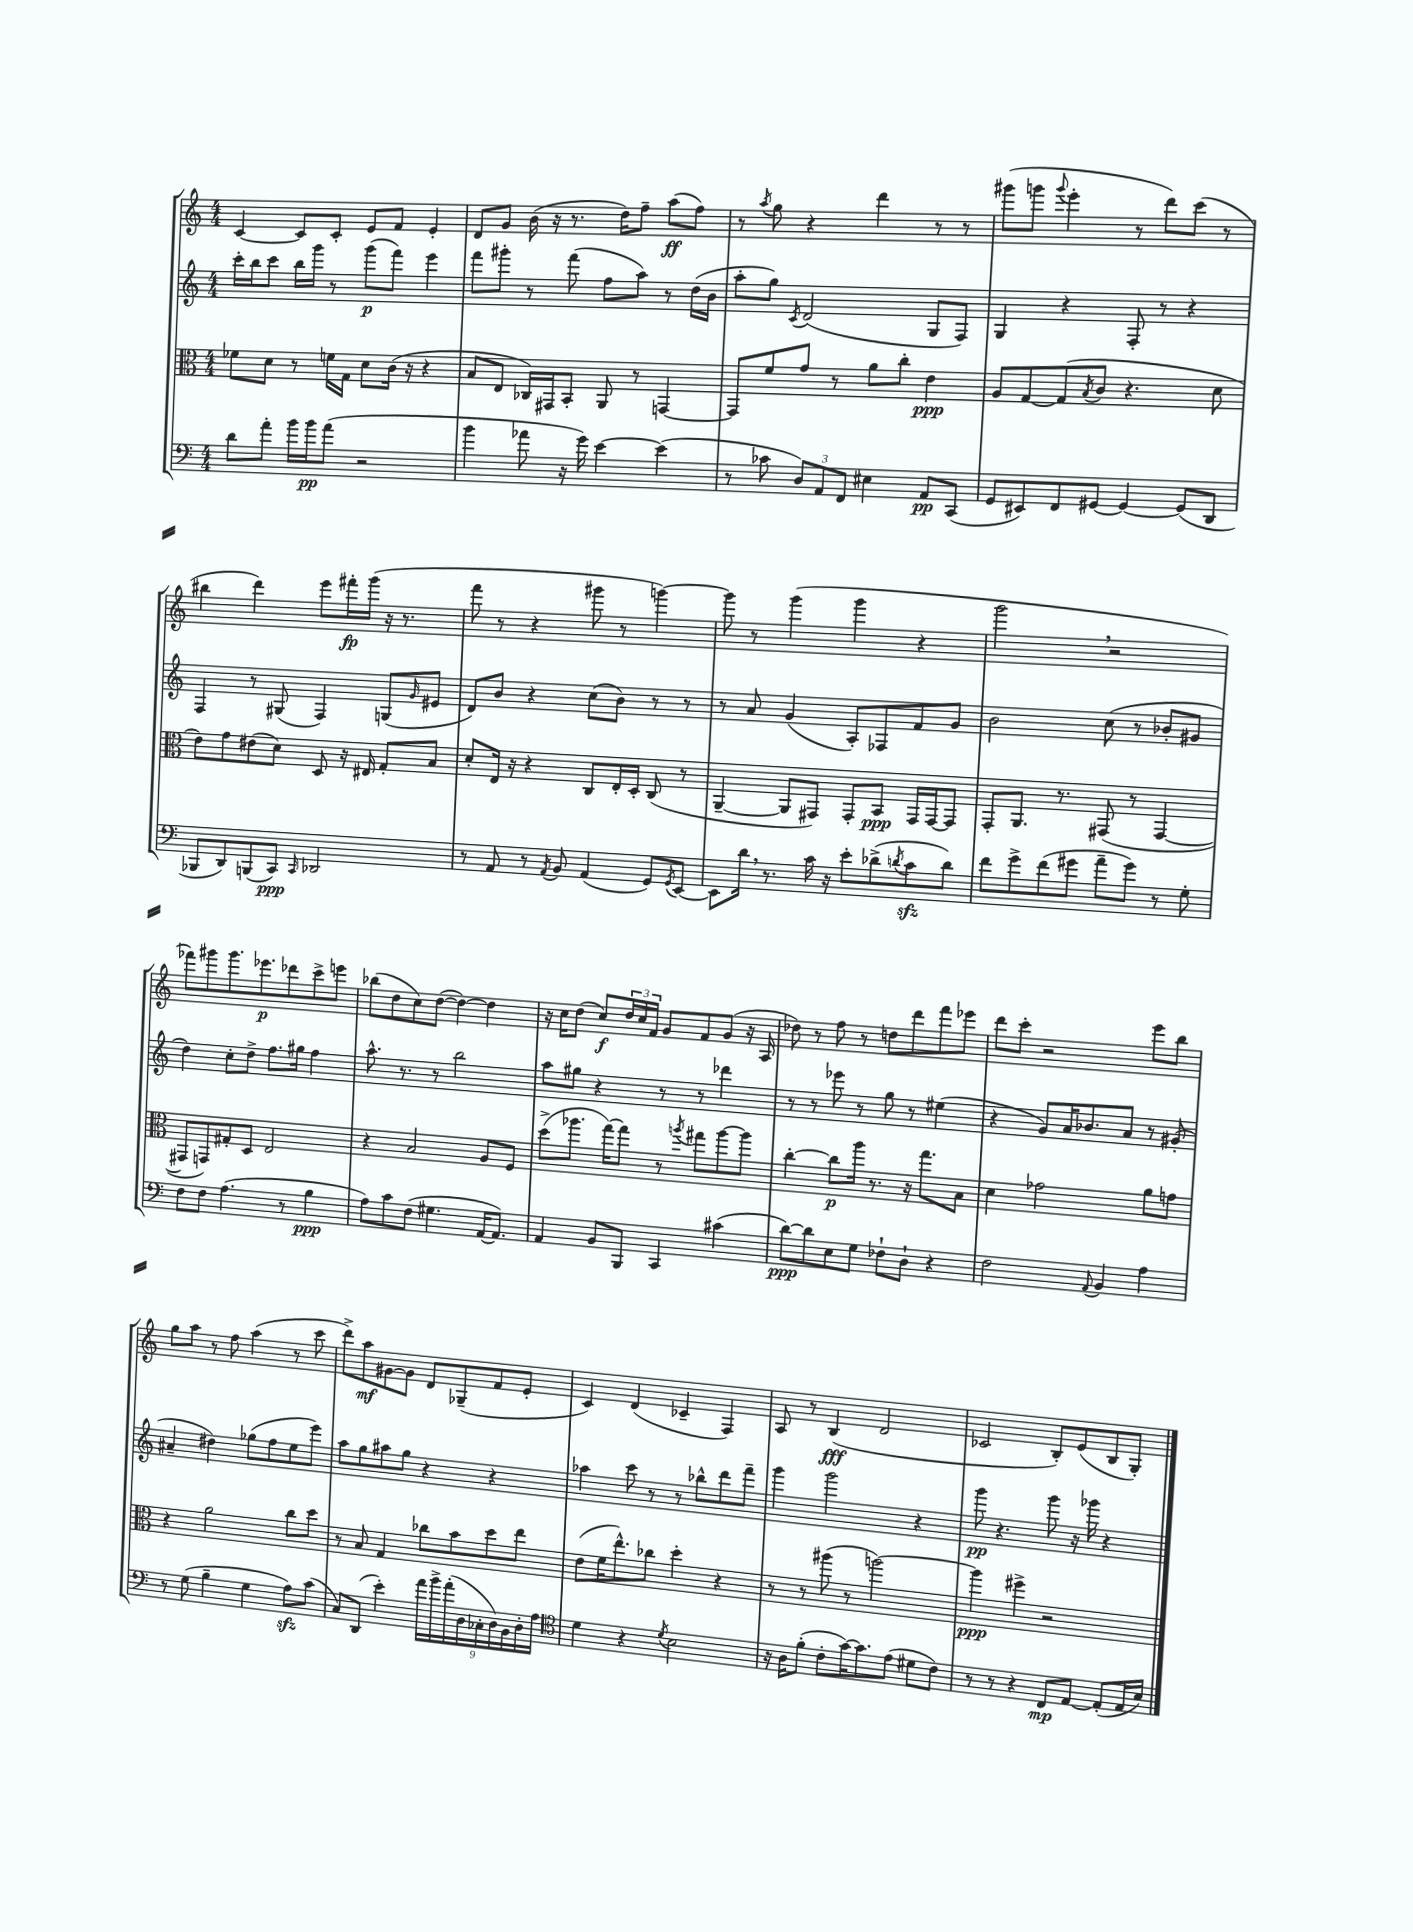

**kern	**kern	**kern	**kern
*staff4	*staff3	*staff2	*staff1
*clefF4	*clefC3	*clefG2	*clefG2
*k[]	*k[]	*k[]	*k[]
*M4/4	*M4/4	*M4/4	*M4/4
8d	8f-	16ccc'	[4c
.	.	16bb	.
8a'	8d	8ccc	.
16b	8r	16bb	8c]
16b	.	16ggg	.
(8a	16f	8r	8c'
.	16G	.	.
2r	8d	(8ggg	8e
.	(16c	8fff)	8f
.	16r	.	.
.	4r	4eee	4e'
=	=	=	=
4b	8B	8fff	8d
.	8E	8ggg#'	8g
8a-	16C-)	8r	(16b
.	16GG#	.	16r
16r	8BB'	(8fff	8.r
16g)	.	.	.
[4e	8AA	8ff	.
.	.	.	16dd)
.	8r	8aa)	8ff~
(4e]	[4GG	8r	(8aa
.	.	(16dd	8ff)
.	.	16b	.
=	=	=	=
8r	8GG]	8aa'	8r
.	.	.	8qaa
8c-	8f	8gg)	8gg
.	.	8qc	.
12D)	8g	(2d	4r
12AA	.	.	.
.	8r	.	.
12FF	.	.	.
4E#	8a	.	4ddd
.	8cc'	.	.
8AA	4e	8G	8r
(8CC	.	8F)	8r
=	=	=	=
8GG	8A	4G	(8ggg#
8EE#)	[8G	.	8ggg
.	.	.	8qqggg
8FF	(8G]	4r	4eee'
.	8qB	.	.
[8GG#	8c	.	.
4GG#_	4.r	8F'	8r
.	.	8r	8ddd)
(8GG#]	.	4r	(8ccc
8DD	8d	.	8r
=	=	=	=
8BBB-	8e)	4F	4bb#
8DD)	8g	.	.
(8BBB	(8e#	8r	4ddd)
8CC)	8d)	(8G#	.
16qqCC	.	.	.
2DD-	8D	4F)	8eee
.	16r	.	16fff#'
.	16E#	.	(16ggg
.	8G'	(8G	16r
.	.	.	8.r
.	.	16qqg	.
.	8B	8e#	.
=	=	=	=
8r	8d'	8d)	8fff
8AA	16E	8b	8r
.	16r	.	.
8r	4r	4r	4r
8qAA	.	.	.
8BB	.	.	.
(4AA	8C	(8cc	8ggg#
.	16E'	8b)	8r
.	16D'	.	.
8GG)	(8C	8r	[4ggg)
8qGG	.	.	.
[8EE	8r	8r	.
=	=	=	=
8EE]	[4AA~	8r	8ggg]
16d	.	8a	8r
8.r	.	.	.
.	8AA]	(4g	(4ggg
16c	8GG#)	.	.
16r	.	.	.
8e'	8GG#'	8A')	4ggg
(8d-^	8BB	8F-	.
8qd	.	.	.
8c	16GG#	8f	4r
.	[16GG#	.	.
8d)	8GG#]	8g	.
=	=	=	=
8f	8GG'	2b	2ggg
8g^	8.AA	.	.
(8f	.	.	.
.	8.r	.	.
8g#	.	.	.
8a~	(8GG#	(8cc	2r
8g#)	8r	8r	.
8r	[4GG#	8b-'	.
8G'	.	8g#	.
=	=	=	=
8F	8GG#]	4dd)	8fff-)
8F	8GG)	.	8ggg#
(4.A	8G#'	8cc'	8.ggg#
.	8D	8dd^	.
.	.	.	8.eee-
.	2E	8.ff	.
8r	.	.	8ddd-
.	.	16gg#	.
4B	.	4ff	8ccc^
.	.	.	8eee
=	=	=	=
8A)	4r	8.aa^^	(8bb-
8c	.	.	8dd
.	.	8.r	.
(8F	2B	.	8cc)
4.G#	.	8r	([8dd
.	.	2bb	4dd_)
[16AA	8A	.	4dd]
8.AA])	.	.	.
.	8F	.	.
=	=	=	=
4AA	(8dd^	8aa	16r
.	.	.	16cc
.	8.aa-	8gg#	(8dd
8BB	.	4r	8cc)
.	[16gg)	.	.
8BBB	8gg]	.	24dd
.	.	.	24cc
.	.	.	24f
4CC	8r	8r	8g
.	8qaa	.	.
.	8gg#	8r	8f
(4c#	[8aa	4ddd-	(8g
.	8aa]	.	16r
.	.	.	16A
=	=	=	=
[8d)	[4cc'	8r	8dd-)
8d]	.	8r	8r
8E	8cc]	8eee-	8ff
8G	16aa	8r	8r
.	8.r	.	.
8F-`	.	8gg	8dd
8D`	16r	8r	8ddd
.	8.gg	.	.
4r	.	(4ee#	8fff
.	8B	.	8eee-
=	=	=	=
2F	4d	4r	8ddd
.	.	.	8ccc'
.	2g-	8g)	2r
.	.	16a	.
.	.	8.b-	.
8qqAA	.	.	.
4BB	.	.	.
.	.	8a	.
4A	8a	8r	8eee
.	8g	(8g#'	8bb
=	=	=	=
8r	4r	4a#~	8gg
(8G	.	.	8aa
4B~	2a	4dd#)	8r
.	.	.	8ff
4G	.	(8gg-	(4aa
.	.	8ff	.
8A)	8cc	8ee	8r
(8c	8dd	8eee)	8ccc
=	=	=	=
8C)	8r	8aa	8ddd^)
(8DD	8B	8gg	8aa
4e')	4G	8aa#	[8g#
.	.	8gg	8g#]
18a	8cc-	4r	8d
18b^	.	.	.
(18a'	.	.	.
.	8b	.	(8G-~
18D	.	.	.
18C-'	.	.	.
.	8dd	4r	8f
18D)	.	.	.
18BB	.	.	.
.	8ee	.	8e'
18D'	.	.	.
18A	.	.	.
=	=	=	=
*clefC4	*	*	*
4d	(8e	4aa-	4c)
.	16f	.	.
.	8.ee^^)	.	.
4r	.	8ccc	(4d
.	8cc-	8r	.
8qd	.	.	.
2B	4dd'	8r	4c-~
.	.	8bb-^^	.
.	4r	8ddd	4F)
.	.	8fff~	.
=	=	=	=
16r	8r	4ggg	8A
16A	.	.	.
(8f'	8r	.	8r
8c'	(8aa#	2ggg	(4B
[16g)	8r	.	.
8.g]	.	.	.
.	[2aa)	.	2d
(8e	.	.	.
8d#	.	4r	.
8c)	.	.	.
=	=	=	=
8r	4aa]	8ggg	2c-
8r	.	4.r	.
4r	4ff#^	.	.
8C	2r	8ggg	8B')
[8E	.	16r	(8e
.	.	16ggg-	.
(8E']	.	4r	8B
16E	.	.	8G')
16B)	.	.	.
==	==	==	==
*-	*-	*-	*-
